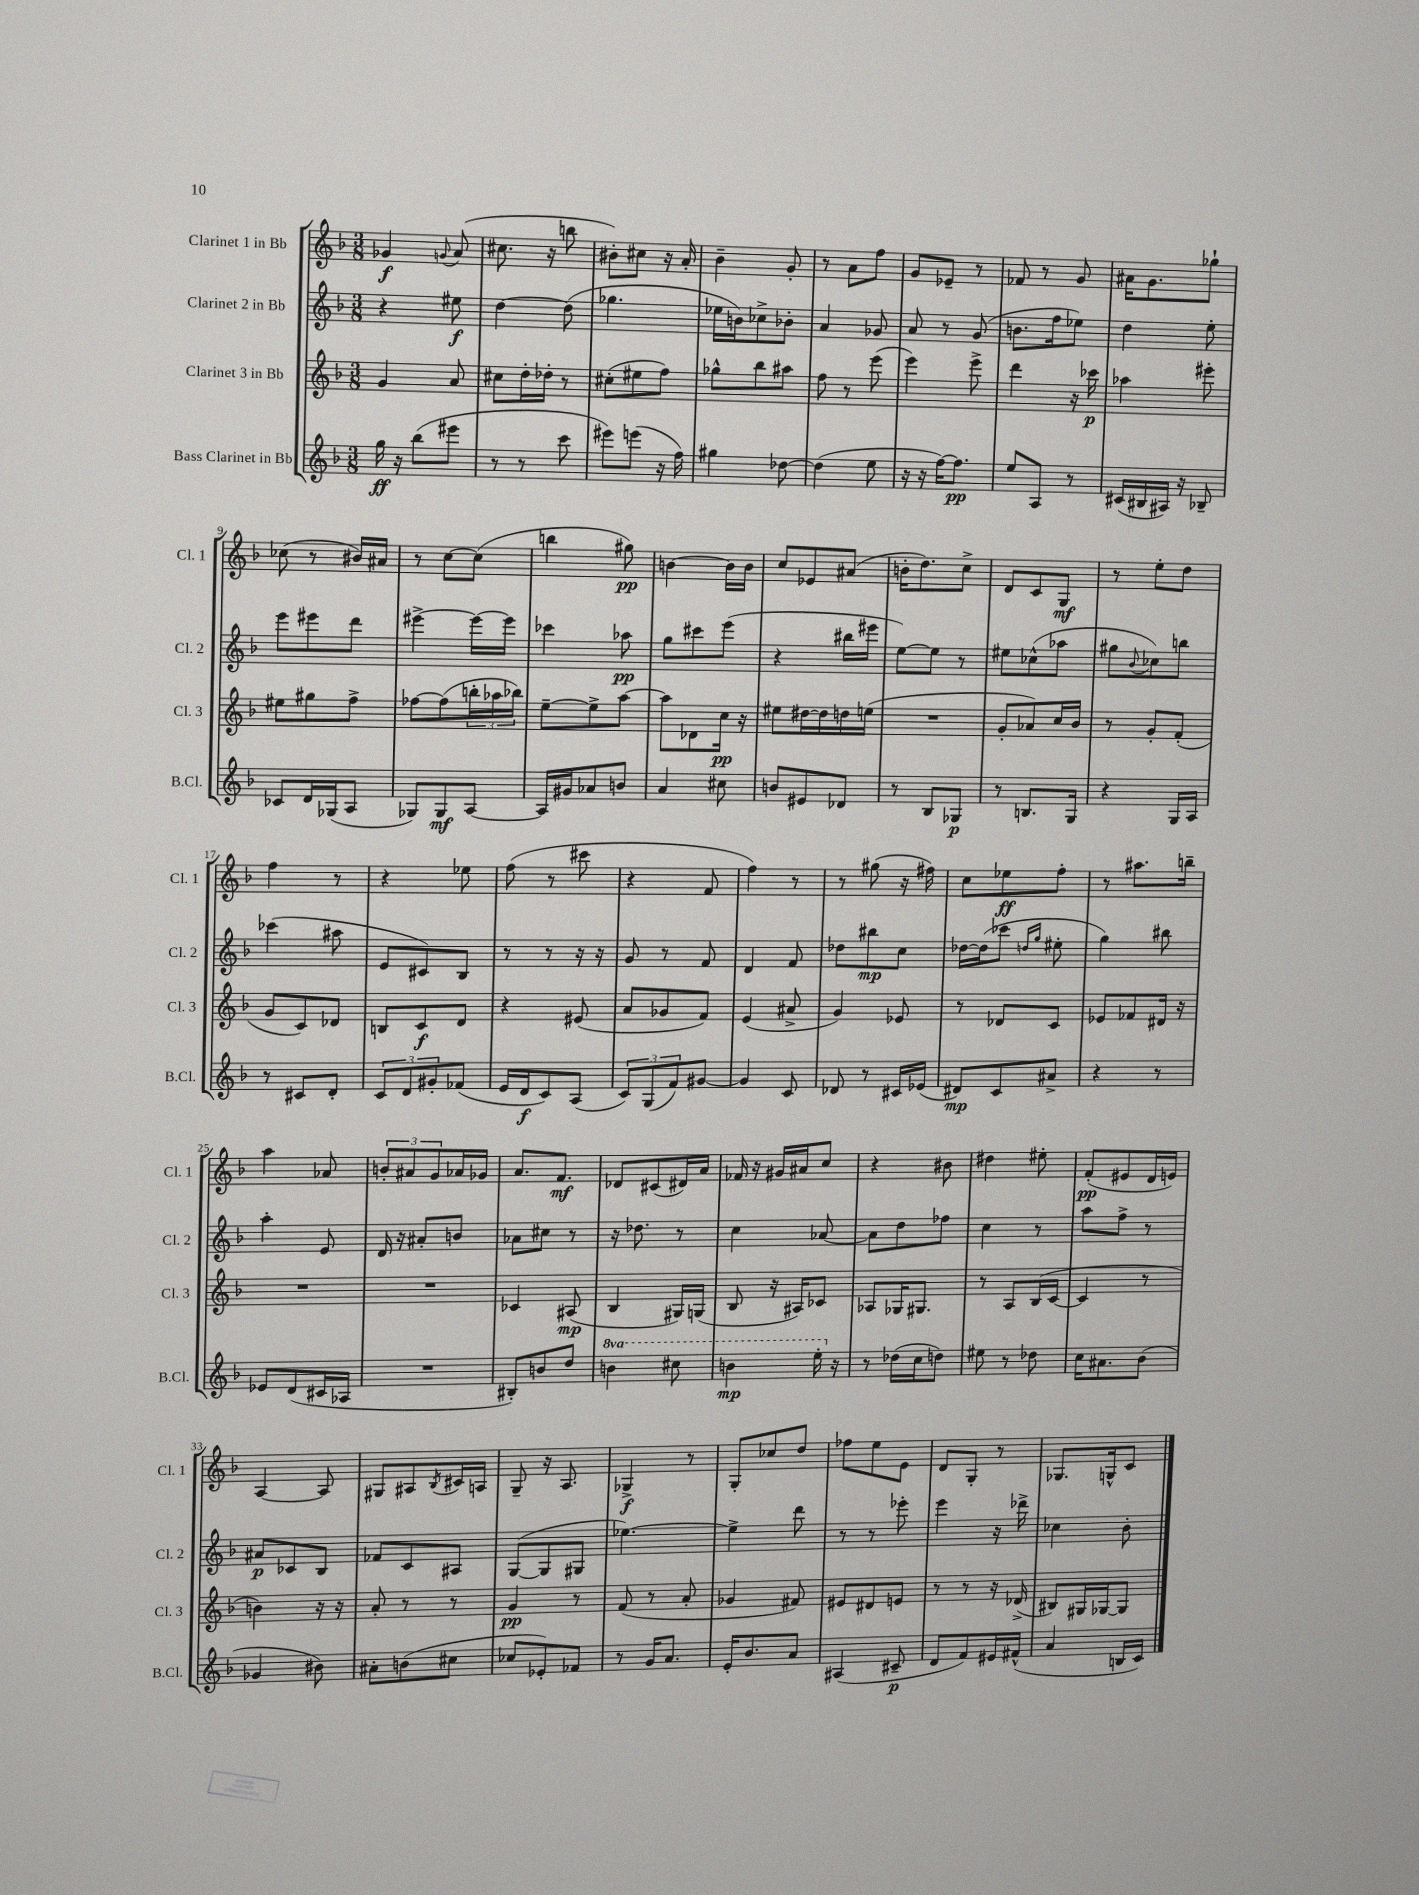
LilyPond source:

<<
\new StaffGroup <<
\new Staff = "s0" \with { instrumentName = "Clarinet 1 in Bb" shortInstrumentName = "Cl. 1" } {
    \clef treble \key f \major \numericTimeSignature \time 3/8
    ges'4\f \appoggiatura { g'8 } a'8( |
    cis''8. r16 b''8 |
    bis'8-.) cis''8 r16 a'16-. |
    bes'4-- g'8-. |
    r8 a'8 f''8 |
    g'8 ees'8-- r8 |
    fes'8 r8 g'8 |
    ais'16 g'8. ges''8-! |
    ces''8( r8 bis'16) ais'16 |
    r8 c''8~ c''8( |
    b''4 gis''8\pp) |
    b'4~ b'16 b'16 |
    c''8 ees'8 ais'8( |
    b'16-. d''8.) c''8-> |
    d'8 c'8 g8\mf |
    r8 e''8-. d''8 |
    f''4 r8 |
    r4 ees''8 |
    f''8( r8 cis'''8 |
    r4 f'8 |
    f''4) r8 |
    r8 gis''8( r16 fis''16) |
    c''8 ees''8\ff f''8-. |
    r8 ais''8. b''16-- |
    a''4 aes'8 |
    \tuplet 3/2 { b'8-. ais'8 g'8 } aes'16 ges'16 |
    a'8. f'8.\mf |
    des'8 cis'8( dis'16) a'16 |
    fes'16 r16 gis'16 ais'16 c''8 |
    r4 bis'8 |
    dis''4 eis''8-. |
    f'8-.\pp( eis'8 d'16 e'16) |
    a4~ a8 |
    gis8 ais8 \acciaccatura { bes8 } cis'16 a16 |
    g8-- r16 a8. |
    ges4->\f r8 |
    g8-. ces''8 d''8 |
    fes''8 e''8 e'8 |
    d'8 g8-. r8 |
    ges8. g16-^ c'8 \bar "|." |
}
\new Staff = "s1" \with { instrumentName = "Clarinet 2 in Bb" shortInstrumentName = "Cl. 2" } {
    \clef treble \key f \major \numericTimeSignature \time 3/8
    r4 eis''8\f |
    d''4~ d''8( |
    ges''4. |
    ees''16 b'16) ces''8-> bes'8-. |
    a'4 ges'8 |
    a'8 r8 g'8( |
    b'8. f''16 ees''8) |
    d''4 e''8-. |
    e'''8 eis'''8 d'''8 |
    eis'''4~-> eis'''16~ eis'''16 |
    ces'''4 aes''8\pp |
    g''8 cis'''8 e'''8( |
    r4 bis''16 eis'''16 |
    e''8~) e''8 r8 |
    eis''8 ces''8-^( aes''8 |
    gis''8 \appoggiatura { bes'8 } ces''8) b''8 |
    ces'''4( ais''8 |
    e'8 cis'8) bes8 |
    r8 r8 r16 r16 |
    g'8 r8 f'8 |
    d'4 f'8 |
    des''8 bis''8\mp c''8 |
    des''16~ des''16( ces'''8 \grace { d''16 g''16 } eis''8-. |
    g''4) bis''8 |
    a''4-. e'8 |
    d'16 r16 ais'8-. b'8 |
    aes'8 cis''8 r8 |
    r16 des''8. r8 |
    c''4 aes'8~ |
    aes'8 d''8 fes''8 |
    c''4 r8 |
    a''8 f''8-> r8 |
    ais'8\p ces'8 bes8 |
    fes'8 c'8 ais8 |
    g8~( g8 gis8 |
    ees''4.~) |
    ees''4-> d'''8 |
    r8 r8 ees'''8-. |
    e'''4 r16 des'''16-> |
    ces''4 bes'8-. \bar "|." |
}
\new Staff = "s2" \with { instrumentName = "Clarinet 3 in Bb" shortInstrumentName = "Cl. 3" } {
    \clef treble \key f \major \numericTimeSignature \time 3/8
    g'4 a'8 |
    cis''8 d''16-. des''16-. r8 |
    cis''8-.( eis''8 f''8) |
    ges''8-^ bes''8 ais''8 |
    f''8 r8 e'''8( |
    e'''4) e'''8-> |
    d'''4 r16 ces'''16\p |
    aes''4 eis'''8-. |
    eis''8 gis''8 f''8-> |
    fes''8~ fes''8( \tuplet 3/2 { b''16-. aes''16 bes''16) } |
    e''8~-- e''8-> a''8~ |
    a''8 des'8 c''16\pp r16 |
    eis''8 dis''16~ dis''16 d''16 e''16( |
    R4. |
    g'8-. aes'8) c''16 bes'16 |
    r8 g'8-. f'8-.( |
    g'8 c'8) des'8 |
    b8 c'8\f d'8 |
    r4 eis'8( |
    a'8 ges'8 f'8) |
    e'4( ais'8-> |
    g'4) ees'8 |
    r8 des'8 c'8 |
    ees'8 fes'8 dis'16 r16 |
    R4. |
    R4. |
    ces'4 ais8\mp( |
    bes4 gis16) g16( |
    bes8 r16 ais16) ces'8 |
    aes8 ges16 gis8. |
    r8 a8 bes16( c'16~ |
    c'4 r8 |
    b'4) r16 r16 |
    a'8-. r8 r8 |
    g'4\pp r8 |
    f'8( r8 a'8-. |
    ges'4 fis'8) |
    eis'8 dis'8 e'8 |
    r8 r8 r16 des'16->( |
    bis8) gis16 ges16~ ges8 \bar "|." |
}
\new Staff = "s3" \with { instrumentName = "Bass Clarinet in Bb" shortInstrumentName = "B.Cl." } {
    \clef treble \key f \major \numericTimeSignature \time 3/8 \set Staff.ottavationMarkups = #ottavation-simple-ordinals
    g''16\ff r16 bes''8( eis'''8 |
    r8 r8 c'''8 |
    eis'''8) e'''8( r16 f''16) |
    gis''4 des''8~ |
    des''4( e''8 |
    r16 r16 f''16~) f''8.\pp |
    e''8 a8 r8 |
    cis'16( bis16 ais16) r16 bes8-- |
    ces'8 d'16 ges16( a8 |
    ges8) ges8\mf a8~ |
    a16 gis'16 aes'8 b'8 |
    a'4 cis''8 |
    b'8 eis'8 des'8 |
    r8 bes8 ges8\p |
    r8 b8. g16 |
    r4 g16 a16 |
    r8 cis'8 d'8-. |
    \tuplet 3/2 { c'8 d'8 gis'8-. } fes'8( |
    e'16 d'16\f c'8) a8( |
    \tuplet 3/2 { c'8) g8( f'8) } gis'8~ |
    gis'4 c'8 |
    des'8 r8 cis'16 ees'16( |
    dis'8\mp) c'8 ais'8-> |
    r4 r8 |
    ees'8 d'8( cis'16 aes16 |
    R4. |
    bis8-.) b'8 d''8 |
    \ottava #1 b''4 cis'''8 |
    b''4\mp e'''16-. \ottava #0 r16 |
    r8 des''16( c''16 d''8) |
    eis''8 r8 des''8 |
    c''16 ais'8. bes'8( |
    ges'4 bis'8) |
    ais'8-. b'8( cis''8 |
    ces''8 ees'8-.) fes'8 |
    r8 g'16 a'8. |
    e'16-. bes'8. a'8 |
    ais4( cis'8--\p |
    d'8 f'8) eis'16 fis'16-^( |
    a'4 b16 c'16) \bar "|." |
}
>>
>>
